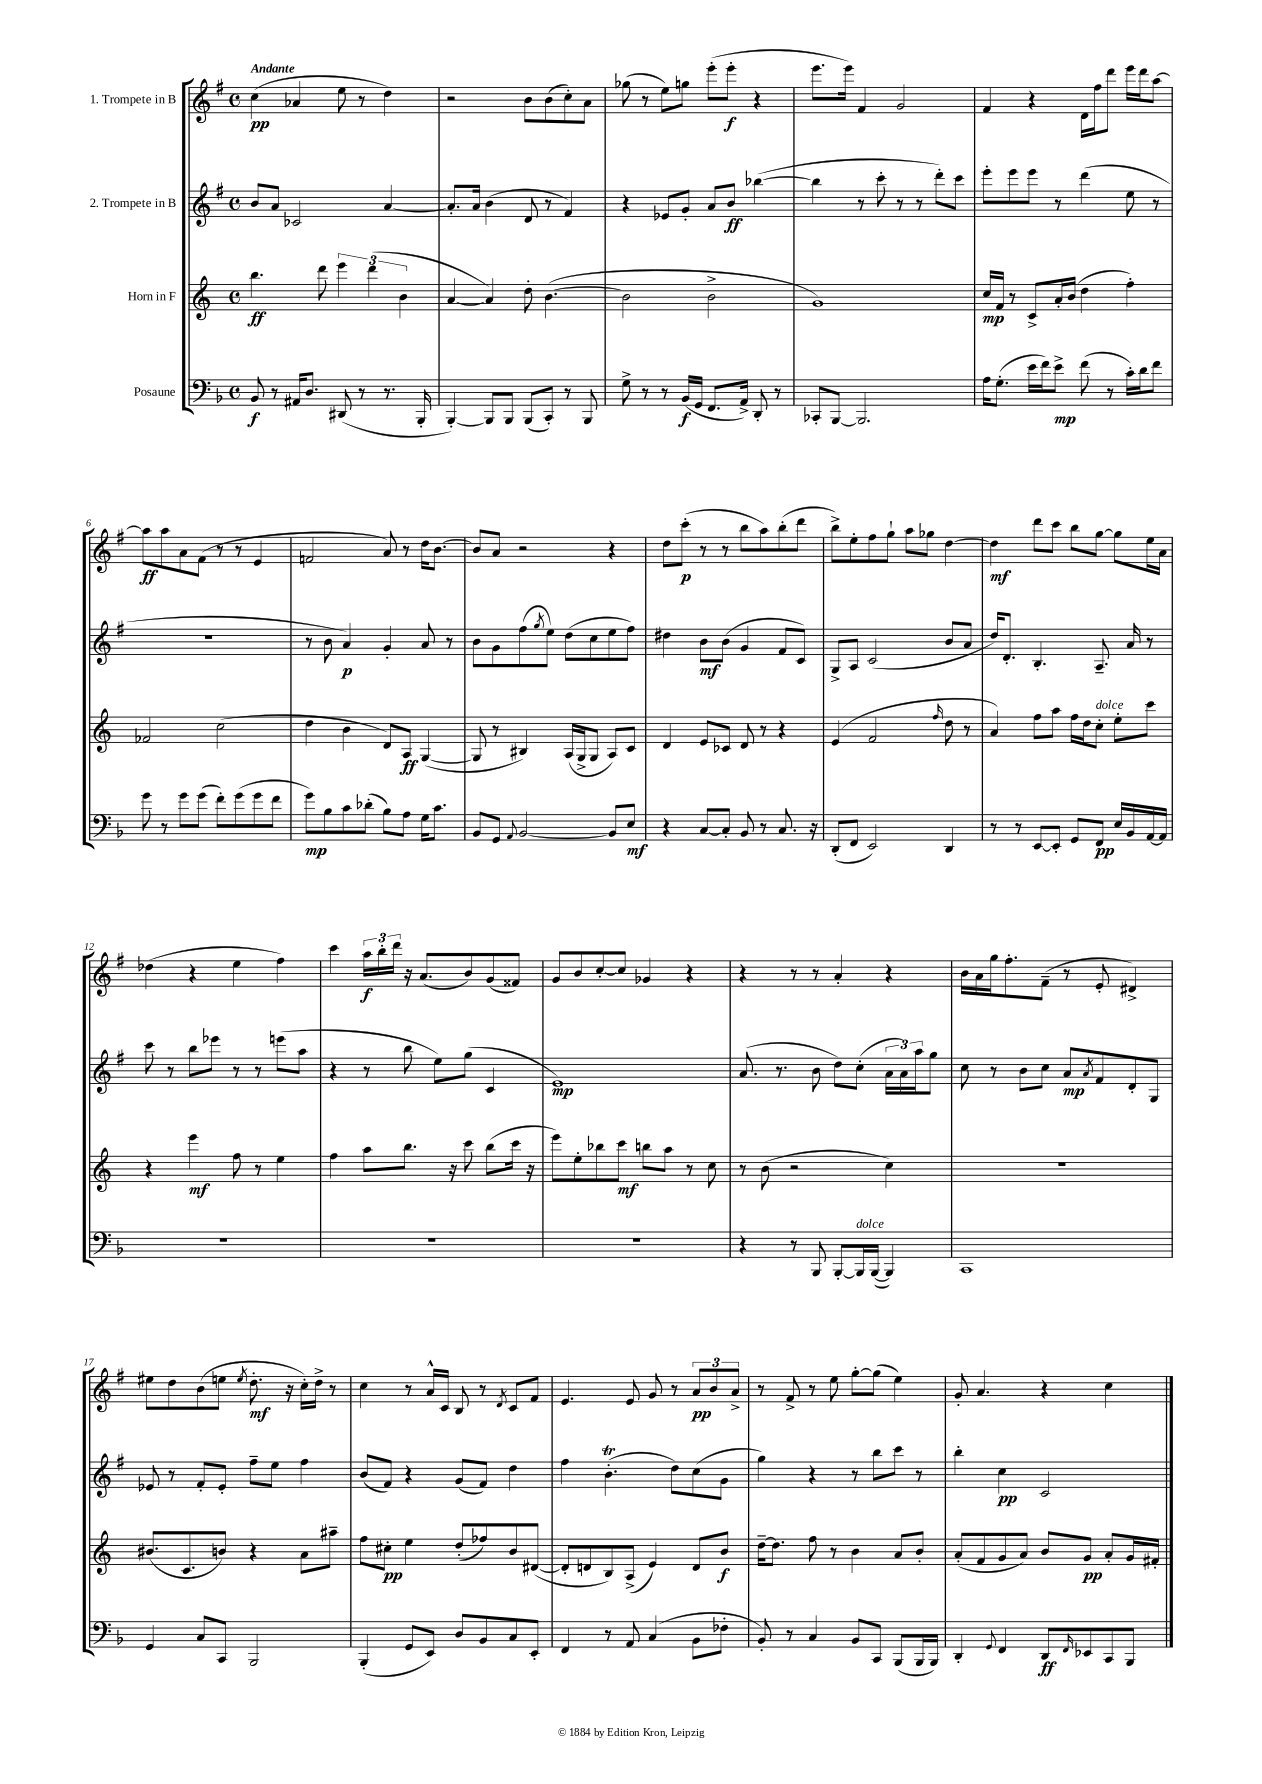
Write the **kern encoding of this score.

**kern	**kern	**kern	**kern
*staff4	*staff3	*staff2	*staff1
*clefF4	*clefG2	*clefG2	*clefG2
*k[b-]	*k[]	*k[f#]	*k[f#]
*M4/4	*M4/4	*M4/4	*M4/4
*met(c)	*met(c)	*met(c)	*met(c)
8BB-	4.bb	8b	(4cc
8r	.	8a	.
16AA#	.	2c-	4a-
8.D	.	.	.
.	8ddd	.	.
(8DD#	6eee	.	8ee
8r	.	.	8r
.	(6ddd	.	.
8.r	.	[4a	4dd)
.	6b	.	.
16BBB-'	.	.	.
=	=	=	=
[4BBB-')	[4a	8.a']	2r
.	.	16a	.
8BBB-]	4a])	(4b	.
8BBB-	.	.	.
(8BBB-	8dd'	8d	8b
8CC')	([4.b	8r	(8b
8r	.	4f#)	8cc')
8BBB-	.	.	8a
=	=	=	=
8G^	2b]	4r	(8gg-
8r	.	.	8r
8r	.	8e-	8ee)
(16BB-	.	8g'	8gg
16GG	.	.	.
8.FF	2b^	8a	(8eee'
.	.	8b	8eee'
16AA^)	.	.	.
8DD'	.	([4bb-	4r
8r	.	.	.
=	=	=	=
8CC-'	1g)	4bb-]	8.eee
[8BBB-	.	.	.
.	.	.	16eee)
2.BBB-]	.	8r	4f#
.	.	8ccc'	.
.	.	8r	2g
.	.	8r	.
.	.	8ddd')	.
.	.	8ccc	.
=	=	=	=
16A	16cc	8eee'	4f#
(8.G'	16f	.	.
.	8r	8eee	.
16e	8c^	8eee	4r
16f)	.	.	.
8e^	16a'	8r	.
.	(16b	.	.
(8f	4dd	(4ddd	16d
.	.	.	16ff#
8r	.	.	8ddd
16c')	4ff')	8ee	16eee
16d	.	.	16ddd
8f	.	8r	[8aa
=	=	=	=
8g	2f-	1r	8aa]
8r	.	.	8aa
8g	.	.	8a
(8g	.	.	(8f#
8f')	(2cc	.	8r
(8g	.	.	8r
8g	.	.	4e
8f	.	.	.
=	=	=	=
8g)	4dd	8r	2f
8B-	.	8b	.
8c	4b	4a)	.
(8d-'	.	.	.
8B-)	8d)	4g'	8a)
8A	8A	.	8r
16G	([4G	8a	16dd
8.c	.	.	[8.b
.	.	8r	.
=	=	=	=
8BB-	8G]	8b	8b]
8GG	8r	8g	8a
8qqAA	.	.	.
[2BB-	4B#)	(8ff#	2r
.	.	8qgg	.
.	.	8ee)	.
.	(16A	(8dd	.
.	16G^	.	.
.	8G	8cc	.
8BB-]	8A)	8ee	4r
8E	8c	8ff#)	.
=	=	=	=
4r	4d	4dd#	8dd
.	.	.	(8ccc'
[8C	8e	8b	8r
8C']	8c-	(8b	8r
8BB-	8d	4g	8bb
8r	8r	.	8aa)
8.C	4r	8f#	(8bb'
.	.	8c)	8ddd
16r	.	.	.
=	=	=	=
(8DD'	(4e	8G^	8bb^)
8FF	.	8A	8ee'
2EE)	2f	(2c	8ff#
.	.	.	8gg`
.	.	.	8aa
.	.	.	8gg-
.	16qqff	.	.
4DD	8dd	8b	[4dd
.	8r	8a	.
=	=	=	=
8r	4a)	16dd)	4dd]
.	.	8.d'	.
8r	.	.	.
[8EE	8ff	4.B'	8ddd
8EE']	8aa	.	8ccc
8GG	16ff	.	8bb
.	16dd	.	.
8FF	8cc'	8.A~	[8gg
16E	8ee'	.	8gg]
16BB-	.	16a	.
[16AA	8ccc	8r	16ee
16AA]	.	.	16a
=	=	=	=
1r	4r	8ccc	(4dd-
.	.	8r	.
.	4eee	8bb	4r
.	.	8eee-	.
.	8ff	8r	4ee
.	8r	8r	.
.	4ee	(8eee	4ff#)
.	.	8aa	.
=	=	=	=
1r	4ff	4r	4ccc
.	8aa	8r	24aa
.	.	.	24bb'
.	.	.	24ddd
.	8.bb	8bb	16r
.	.	.	(8.a
.	.	8ee)	.
.	16r	.	.
.	8ccc	(8gg	8b)
.	(8bb	4c	(8g
.	16ccc	.	8f##)
.	16r	.	.
=	=	=	=
1r	8eee)	1e)	8g
.	8ee'	.	8b
.	8bb-	.	[8cc'
.	8ccc	.	8cc]
.	8bb	.	4g-
.	8aa	.	.
.	8r	.	4r
.	8cc	.	.
=	=	=	=
4r	8r	(8.a	4r
.	(8b	.	.
.	.	8.r	.
8r	2r	.	8r
8BBB-	.	8b	8r
[8BBB-'	.	8dd)	4a'
16BBB-]	.	(8cc'	.
([16BBB-	.	.	.
4BBB-])	4cc)	24a	4r
.	.	24a)	.
.	.	24aa	.
.	.	8gg	.
=	=	=	=
1CC	1r	8cc	16b
.	.	.	16a
.	.	8r	16gg
.	.	.	8.ff#'
.	.	8b	.
.	.	8cc	(8f#~
.	.	8a	8r
.	.	8qa	.
.	.	8f#	8e'
.	.	8d'	4d#^)
.	.	8G	.
=	=	=	=
4GG	(8.b#	8e-	8ee#
.	.	8r	8dd
.	8.c	.	.
8C	.	8f#'	(8b
8CC	8b)	8e-'	8ee
.	.	.	8qee
2BBB-	4r	8ff#~	8.dd'
.	.	8ee	.
.	.	.	16r
.	8a	4ff#	16cc')
.	.	.	16dd^
.	8aa#~	.	8r
=	=	=	=
(4BBB-'	8ff	(8b	4cc
.	8cc#'	8f#)	.
8GG	4ee	4r	8r
8EE)	.	.	16a^^
.	.	.	16c
8D	(8dd'	(8g	8B
8BB-	8ff-)	8f#)	8r
.	.	.	8qd
8C	8b	4dd	8c
8EE'	([8d#	.	8f#
=	=	=	=
4FF	8d#']	4ff#	4.e
.	8d	.	.
8r	8B)	(4.b'	.
8AA	(8A^	.	8e
(4C	4e)	.	8g
.	.	8dd)	8r
8BB-	8d	(8cc	12a
.	.	.	12b
8F-'	8b	8g	.
.	.	.	12a^
=	=	=	=
8BB-')	[16dd~	4gg)	8r
.	8.dd]	.	.
8r	.	.	8f#^
4C	8ff	4r	8r
.	8r	.	8ee
8BB-	4b	8r	[8gg'
8CC	.	8bb	(8gg]
(8BBB-	8a	8ccc	4ee)
16BBB-	8b'	8r	.
16BBB-)	.	.	.
=	=	=	=
4DD'	(8a'	4bb'	8g'
.	8f	.	4.a
8qqGG	.	.	.
4FF	8g	4cc	.
.	8a)	.	.
8DD	8b	2c	4r
16qqFF	.	.	.
8EE-	8g	.	.
8CC	8a'	.	4cc
8BBB-	16g	.	.
.	16f#'	.	.
==	==	==	==
*-	*-	*-	*-
